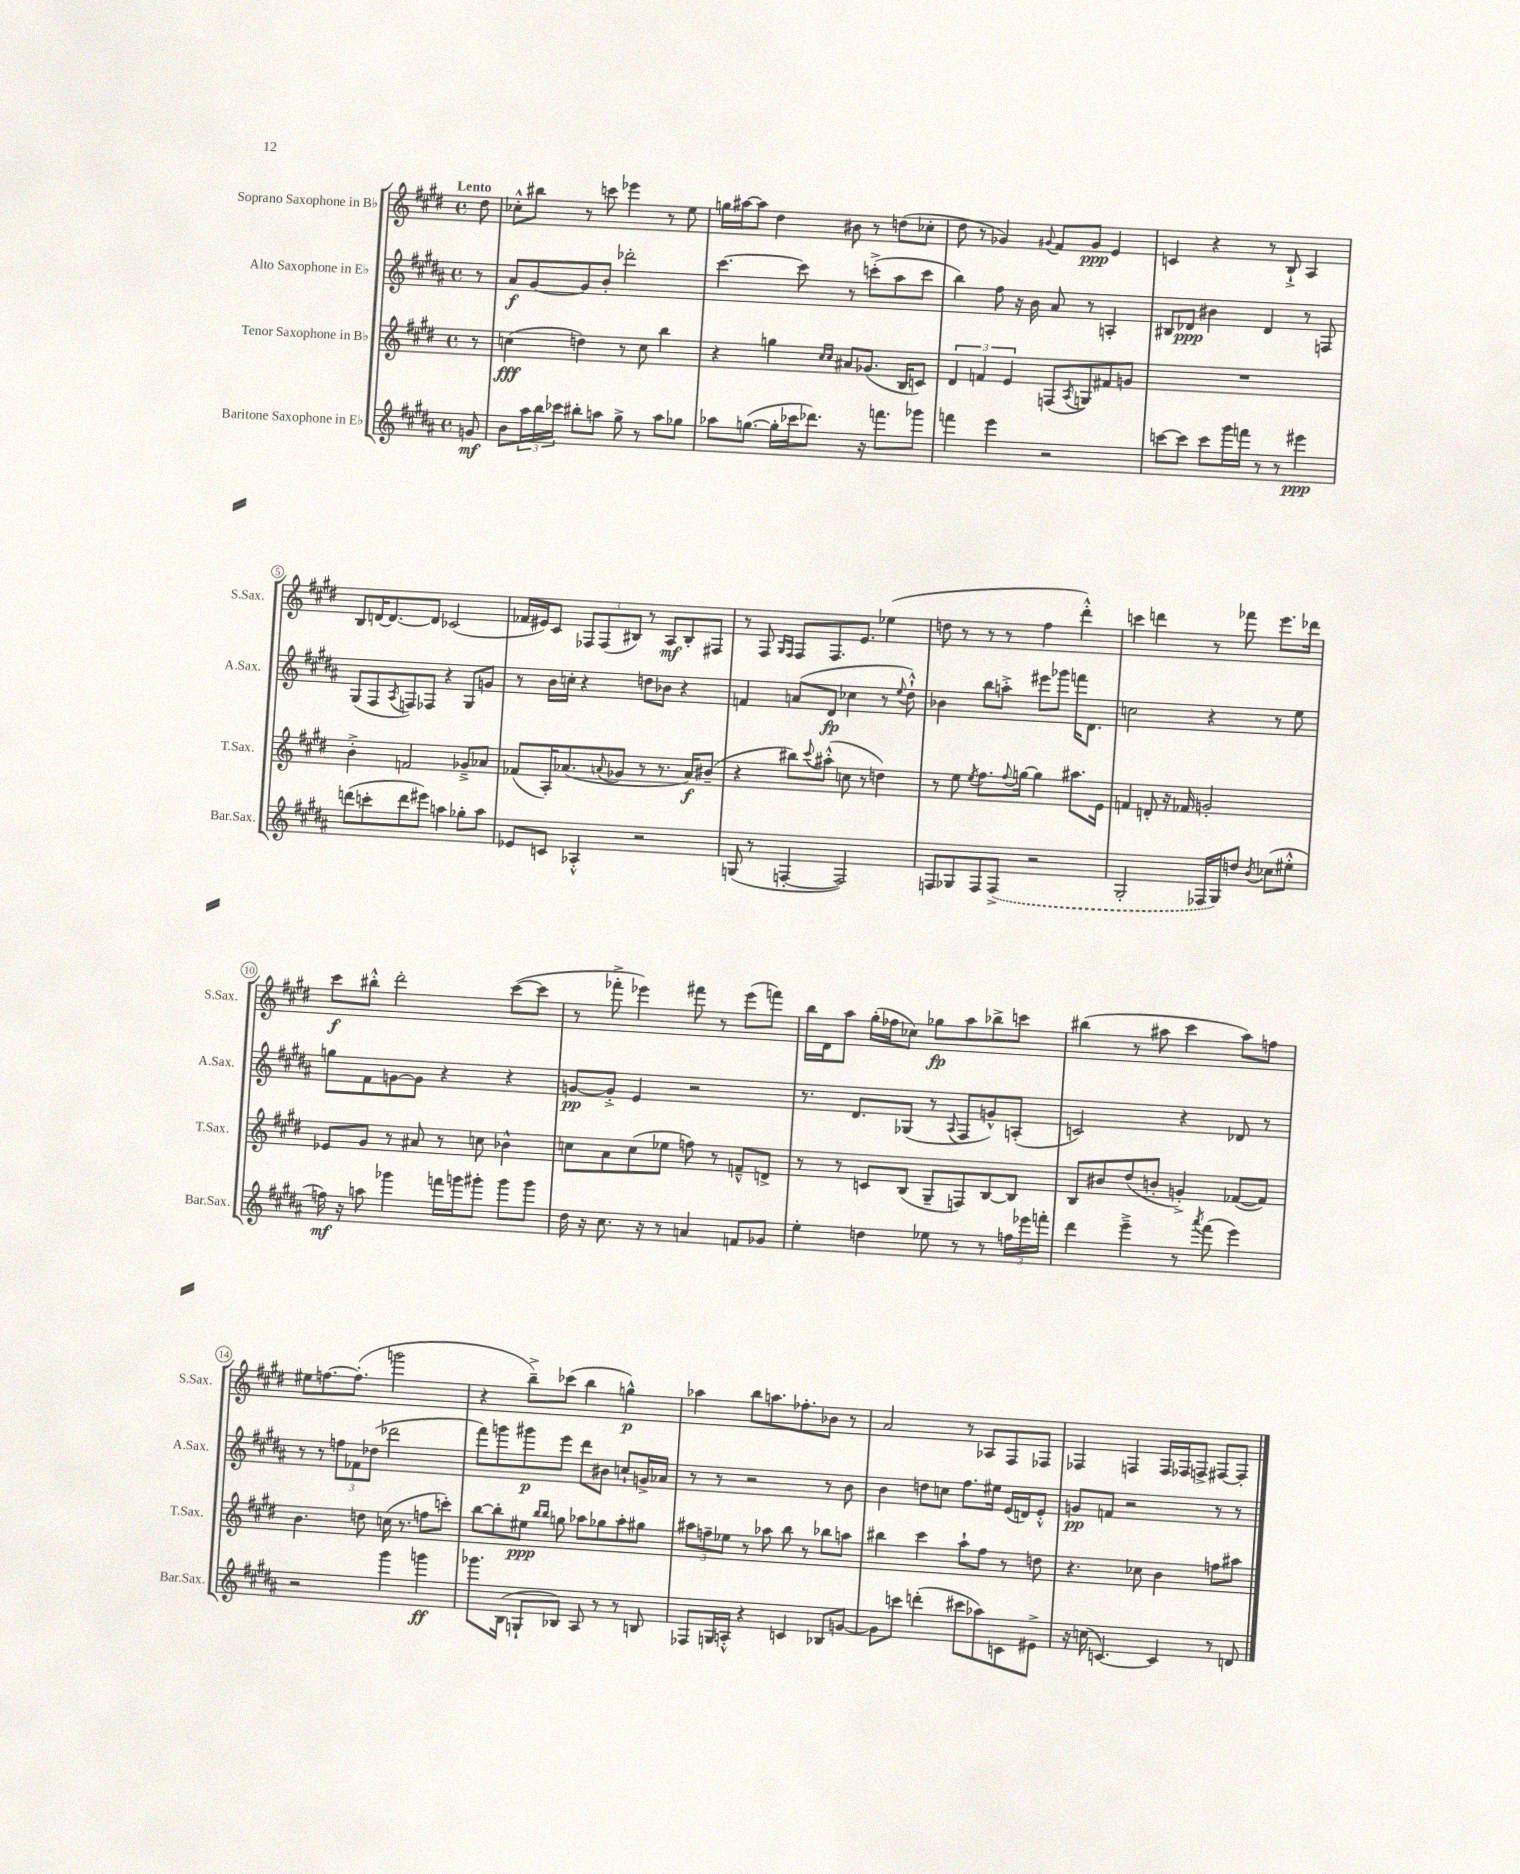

**kern	**dynam	**kern	**dynam	**kern	**dynam	**kern	**dynam
*part4	*part4	*part3	*part3	*part2	*part2	*part1	*part1
*staff4	*staff4	*staff3	*staff3	*staff2	*staff2	*staff1	*staff1
*I"Baritone Saxophone in E♭	*	*I"Tenor Saxophone in B♭	*	*I"Alto Saxophone in E♭	*	*I"Soprano Saxophone in B♭	*
*I'Bar.Sax.	*	*I'T.Sax.	*	*I'A.Sax.	*	*I'S.Sax.	*
*clefG2	*	*clefG2	*	*clefG2	*	*clefG2	*
*k[f#c#g#d#a#]	*	*k[f#c#g#d#]	*	*k[f#c#g#d#a#]	*	*k[f#c#g#d#]	*
*M4/4	*	*M4/4	*	*M4/4	*	*M4/4	*
*met(c)	*	*met(c)	*	*met(c)	*	*met(c)	*
=	=	=	=	=	=	=	=
!	!	!	!	!	!	!LO:TX:a:B:t=Lento	!
8gn/	mf	8r	.	8r	.	8dd#\	.
=1	=1	=1	=1	=1	=1	=1	=1
8b\L	.	(4ccn\	fff	8a#/L	f	8cc-X'^^\L	.
24aa#\L	.	.	.	[8g#/	.	8bb#X\J	.
24bb\	.	.	.	.	.	.	.
24ccc-X\JJ	.	.	.	.	.	.	.
8bb#X'\L	.	4ddn\)	.	8g#/]	.	8r	.
8aan\J	.	.	.	8b'/J	.	8cccn\	.
8gg#^\	.	8r	.	2ddd-X'\	.	4eee-X\	.
8r	.	8cc\	.	.	.	.	.
8aa\L	.	4bb\	.	.	.	8r	.
8gg-X\J	.	.	.	.	.	8ee\	.
=2	=2	=2	=2	=2	=2	=2	=2
8aa-X\L	.	4r	.	[4.ccc#\	.	16ggn\LL	.
.	.	.	.	.	.	[16aa#X\J	.
([8.ggn\J	.	.	.	.	.	8aa#\J]	.
.	.	4ggn\	.	.	.	4dd#\	.
16gg'\LL]	.	.	.	.	.	.	.
16ccc-X\J	.	.	.	8ccc#\]	.	.	.
8.ddd-X\J)	.	.	.	.	.	.	.
.	.	16qqcc#/LL	.	.	.	.	.
.	.	16qqcc#/JJ	.	.	.	.	.
.	.	8a#X/L	.	8r	.	8b#X\	.
16r	.	(8.g-X/J	.	(8cccn'^\L	.	8r	.
8.fffn\L	.	.	.	.	.	.	.
.	.	.	.	8aa#\	.	(8ddn\L	.
.	.	16B/KL	.	.	.	.	.
8ggg-X\J	.	8cn/J)	.	8ccc\J	.	8cc-X'\J	.
=3	=3	=3	=3	=3	=3	=3	=3
4fffn\	.	6d#/	.	4bb\)	.	8dd#\	.
.	.	.	.	.	.	8r	.
.	.	6fn/	.	.	.	.	.
4eee\	.	.	.	8ff#\	.	4g-X/)	.
.	.	6e/	.	.	.	.	.
.	.	.	.	16r	.	.	.
.	.	.	.	16b\	.	.	.
.	.	.	.	.	.	8qqg#X/	.
2r	.	(8Fn/L	.	8a#/	.	8f#/L	.
.	.	8qA/	.	.	.	.	.
.	.	8Gn/)	.	8r	.	8g#/J	ppp
.	.	8f#X/	.	4An'/	.	4e/	.
.	.	8gn/J	.	.	.	.	.
=4	=4	=4	=4	=4	=4	=4	=4
[8cccn\L	.	1r	.	8B#X/L	.	4cn/	.
8ccc\J]	.	.	.	8d-X/J	ppp	.	.
8ccc\L	.	.	.	4b#X\	.	4r	.
16ggg#\L	.	.	.	.	.	.	.
16fffn\JJ	.	.	.	.	.	.	.
8r	.	.	.	4d-/	.	8r	.
8r	.	.	.	.	.	8B`^/	.
4eee#X\	ppp	.	.	8r	.	4A/	.
.	.	.	.	8Fn/	.	.	.
!!LO:LB:g=z
=5	=5	=5	=5	=5	=5	=5	=5
(8dddn\L	.	4b'^\	.	(8G#/L	.	8B/L	.
8cccn'\	.	.	.	8F#/	.	[16dn/K	.
.	.	.	.	.	.	8.d/_	.
.	.	.	.	8qA#/	.	.	.
8ddd\	.	2fn/	.	8Fn/)	.	.	.
8eee#X\J)	.	.	.	8F-X/J	.	8d/J]	.
4aan\	.	.	.	4r	.	(2c-X/	.
8gg-X'\L	.	8g-X~^/L	.	8G#/L	.	.	.
8aa\J	.	8a-X/J	.	8gn/J	.	.	.
=6	=6	=6	=6	=6	=6	=6	=6
8e-X/L	.	(8f-X/L	.	8r	.	16f-X/LL	.
.	.	.	.	.	.	16e#X/J)	.
8cn/J	.	16A'/K)	.	16b\LL	.	8c#/J	.
.	.	(8.a-X/	.	16ccn'\JJ	.	.	.
4A-X'^^/	.	.	.	4r	.	12F-X/L	.
.	.	.	.	.	.	(12F-/	.
.	.	8qqan/	.	.	.	.	.
.	.	8g-X/J	.	.	.	.	.
.	.	.	.	.	.	12B#X/J)	.
2r	.	8r	.	8ddn\L	.	8r	.
.	.	8.r	.	8b-X\J	.	8A/L	mf
.	.	.	.	4r	.	8B#'/	.
.	.	16a/KL)	f	.	.	.	.
.	.	(8b#X~/J	.	.	.	8F#X/J	.
=7	=7	=7	=7	=7	=7	=7	=7
(8Gn/	.	4r	.	4fn/	.	8r	.
8r	.	.	.	.	.	8F#/	.
.	.	.	.	.	.	16qqG#/LL	.
.	.	.	.	.	.	16qqF#/JJ	.
[4Fn'/	.	8bb#X\L)	.	(8an/L	.	8F#/L	.
.	.	8qqccc#/	.	.	.	.	.
.	.	(8aa#X'^^\J	.	8d#/J	fp	8.F#/	.
2F/])	.	8ccn\	.	4cc-X\	.	.	.
.	.	.	.	.	.	8.e/J	.
.	.	8r	.	.	.	.	.
.	.	4ddn\)	.	8r	.	(4ee-X\	.
.	.	.	.	8qqee/	.	.	.
.	.	.	.	8dd#`^^\)	.	.	.
=8	=8	=8	=8	=8	=8	=8	=8
8Fn/L	.	8r	.	4b-X\	.	8ddn\	.
8G-X/	.	8ee\	.	.	.	8r	.
.	.	8qee/	.	.	.	.	.
8F/	.	8.ff#\L	.	8bb\L	.	8r	.
(8F^/J	.	.	.	8aan'^\J	.	8r	.
.	.	8qqff#/	.	.	.	.	.
.	.	[16ggn\Jk	.	.	.	.	.
2r	.	4gg\]	.	8eee#X\L	.	4ff#\	.
.	.	.	.	8ggg-X\J	.	.	.
.	.	8.aa#X\L	.	16fffn\KL	.	4ddd#'^^\)	.
.	.	.	.	8.d#\J	.	.	.
.	.	16e\Jk	.	.	.	.	.
=9	=9	=9	=9	=9	=9	=9	=9
2G#'/	.	4fn/	.	2ccn\	.	4cccn\	.
.	.	8dn'/	.	.	.	4dddn\	.
.	.	16r	.	.	.	.	.
.	.	16f-X/	.	.	.	.	.
16F-X/LL	.	2gn'/	.	4r	.	8r	.
16G#/J)	.	.	.	.	.	.	.
8ddn/J	.	.	.	.	.	8fff-X\	.
8qb/	.	.	.	.	.	.	.
(8cc-X\L	.	.	.	8r	.	8.eee\L	.
8ee#X'^^\J	.	.	.	8ee\	.	.	.
.	.	.	.	.	.	16ddd-X\Jk	.
!!LO:LB:g=z
=10	=10	=10	=10	=10	=10	=10	=10
16ffn\)	mf	8e-X/L	.	8ggn\L	.	8ccc#\L	f
16r	.	.	.	.	.	.	.
8aan\	.	8g#/J	.	8f#\	.	8bb#X'^^\J	.
4ggg-X\	.	8r	.	[8gn\	.	2ddd#'\	.
.	.	8a#X/	.	8g\J]	.	.	.
16fffn\LL	.	8r	.	4r	.	.	.
16gggn\J	.	.	.	.	.	.	.
8ggg#X'\J	.	8ccn\	.	.	.	.	.
8ggg#\L	.	4b-X^^\	.	4r	.	([8ccc#\L	.
8ggg#\J	.	.	.	.	.	8ccc#\J]	.
=11	=11	=11	=11	=11	=11	=11	=11
16dd#\	.	8ccn\L	.	[8gn/L	pp	8r	.
16r	.	.	.	.	.	.	.
8.cc#\	.	8a\	.	8g'^/J]	.	8fff-X'^\	.
.	.	(8cc\	.	4e/	.	4eee-X\)	.
16r	.	.	.	.	.	.	.
8r	.	8ee-X\J	.	.	.	.	.
4an/	.	8ffn\)	.	2r	.	8fff#X\	.
.	.	8r	.	.	.	8r	.
8fn/L	.	8fn~^^/L	.	.	.	(8eee-\L	.
8g-X/J	.	8dn^/J	.	.	.	8fffn\J)	.
=12	=12	=12	=12	=12	=12	=12	=12
4ee'\	.	8r	.	8.r	.	16bb\LL	.
.	.	.	.	.	.	16d#\J	.
.	.	8r	.	.	.	8aa\J	.
.	.	.	.	8.d#/L	.	.	.
4ddn\	.	8cn/L	.	.	.	(16gg#'\LL	.
.	.	.	.	.	.	16ff-X\J	.
.	.	(8B/J	.	(8G-X/J	.	8cc-X\J)	.
8ee-X\	.	8G#~/L	.	8r	.	8gg-X\L	fp
.	.	.	.	8qqA#/	.	.	.
8r	.	8Fn/)	.	8F#/L	.	8aa\	.
8r	.	[8B/	.	8gn^^/)	.	8bb-X^\	.
24ffn\LL	.	8B/J]	.	(8An'/J	.	8cccn\J	.
24eee-X\	.	.	.	.	.	.	.
24fffn'\JJ	.	.	.	.	.	.	.
=13	=13	=13	=13	=13	=13	=13	=13
4ddd#\	.	8B/L	.	2cn/)	.	(4bb#X\	.
.	.	8b#X/	.	.	.	.	.
4eee~^\	.	(8dd#/	.	.	.	8r	.
.	.	8bn'/J	.	.	.	8aa#X\	.
8r	.	4gn'^/)	.	4r	.	4ccc#\	.
8qaaa#/	.	.	.	.	.	.	.
(8fff#\	.	.	.	.	.	.	.
4eee\)	.	([8f-X/L	.	8d-X/	.	8aa#\L)	.
.	.	8f-/J])	.	8r	.	8ffn\J	.
!!LO:LB:g=z
=14	=14	=14	=14	=14	=14	=14	=14
2r	.	4.b\	.	8r	.	8ee#X\L	.
.	.	.	.	8r	.	[8.ffn\	.
.	.	.	.	12ffn\L	.	.	.
.	.	.	.	.	.	(8.ff'\J]	.
.	.	.	.	12f-X\	.	.	.
.	.	8ddn\	.	.	.	.	.
.	.	.	.	(12dd-X\J	.	.	.
4ggg#\	.	(16ccn\	.	2ddd-X\	.	2gggn\	.
.	.	8.r	.	.	.	.	.
4gggn\	ff	8ffn\L	.	.	.	.	.
.	.	8cccn'\J)	.	.	.	.	.
=15	=15	=15	=15	=15	=15	=15	=15
8.ggg-X\L	.	[8bb\L	.	8fff#\L)	.	4r	.
.	.	8bb'\]	.	8gggn\	.	.	.
(16B\Jk	.	.	.	.	.	.	.
8Gn`/L	.	8ee#X\J	ppp	8ggg#X\	p	8bb~^\L)	.
.	.	16qqbb/LL	.	.	.	.	.
.	.	16qqbb/JJ	.	.	.	.	.
8B-X/J)	.	8ggn\	.	8eee\J	.	(8ccc-X\J	.
8A#/	.	8aa-X\L	.	8ddd#\L	.	4bb\	.
8r	.	8gg-X\	.	8b#X\J	.	.	.
8r	.	8aa-'\	.	8ccn`/L	.	4ggn^^\)	p
8Bn/	.	8gg#X\J	.	16gn^/L	.	.	.
.	.	.	.	16a-X/JJ	.	.	.
=16	=16	=16	=16	=16	=16	=16	=16
8F-X/L	.	12aa#X\L	.	8r	.	4aa-X\	.
.	.	12ffn~\	.	.	.	.	.
16Gn/L	.	.	.	8r	.	.	.
.	.	12ee-X\J	.	.	.	.	.
16An'^^/JJ	.	.	.	.	.	.	.
4r	.	8r	.	2r	.	8bb\L	.
.	.	8aa-X\	.	.	.	8.aan\	.
4cn/	.	8bb\	.	.	.	.	.
.	.	.	.	.	.	8.ff-X'\	.
.	.	8r	.	.	.	.	.
8B-X/L	.	8bb-X\L	.	8r	.	8b-X\J	.
[8gn/J	.	8aan\J	.	8b\	.	8r	.
=17	=17	=17	=17	=17	=17	=17	=17
8g\L]	.	4bb#X\	.	4b\	.	2a/	.
8cccn\J	.	.	.	.	.	.	.
(4dddn'\	.	4ccc#\	.	8ddn\L	.	.	.
.	.	.	.	8ccn\J	.	.	.
8ccc#X\L	.	8aa`\L	.	8.ff#\L	.	8r	.
8aa-X\)	.	8ff#\J	.	.	.	8A-X/L	.
.	.	.	.	16ee#X\Jk	.	.	.
8cn\	.	8r	.	(16e/LL	.	8F#/	.
.	.	.	.	16dn/J)	.	.	.
8e#X^\J	.	8ddn\	.	8e'^^/J	.	8F-X/J	.
=18	=18	=18	=18	=18	=18	=18	=18
16r	.	4.r	.	8gn/L	pp	4F-X/	.
(16ccn\	.	.	.	.	.	.	.
[4.cn/)	.	.	.	8fn/J	.	.	.
.	.	.	.	2r	.	4Fn/	.
.	.	8cc-X\	.	.	.	.	.
4c/]	.	4b\	.	.	.	16F/LL	.
.	.	.	.	.	.	16F-X/J	.
.	.	.	.	.	.	8Fn^/J	.
8r	.	8ffn\L	.	8r	.	[8F#X/L	.
8dn/	.	8aa#X\J	.	8r	.	8F#'/J]	.
==	==	==	==	==	==	==	==
*-	*-	*-	*-	*-	*-	*-	*-
